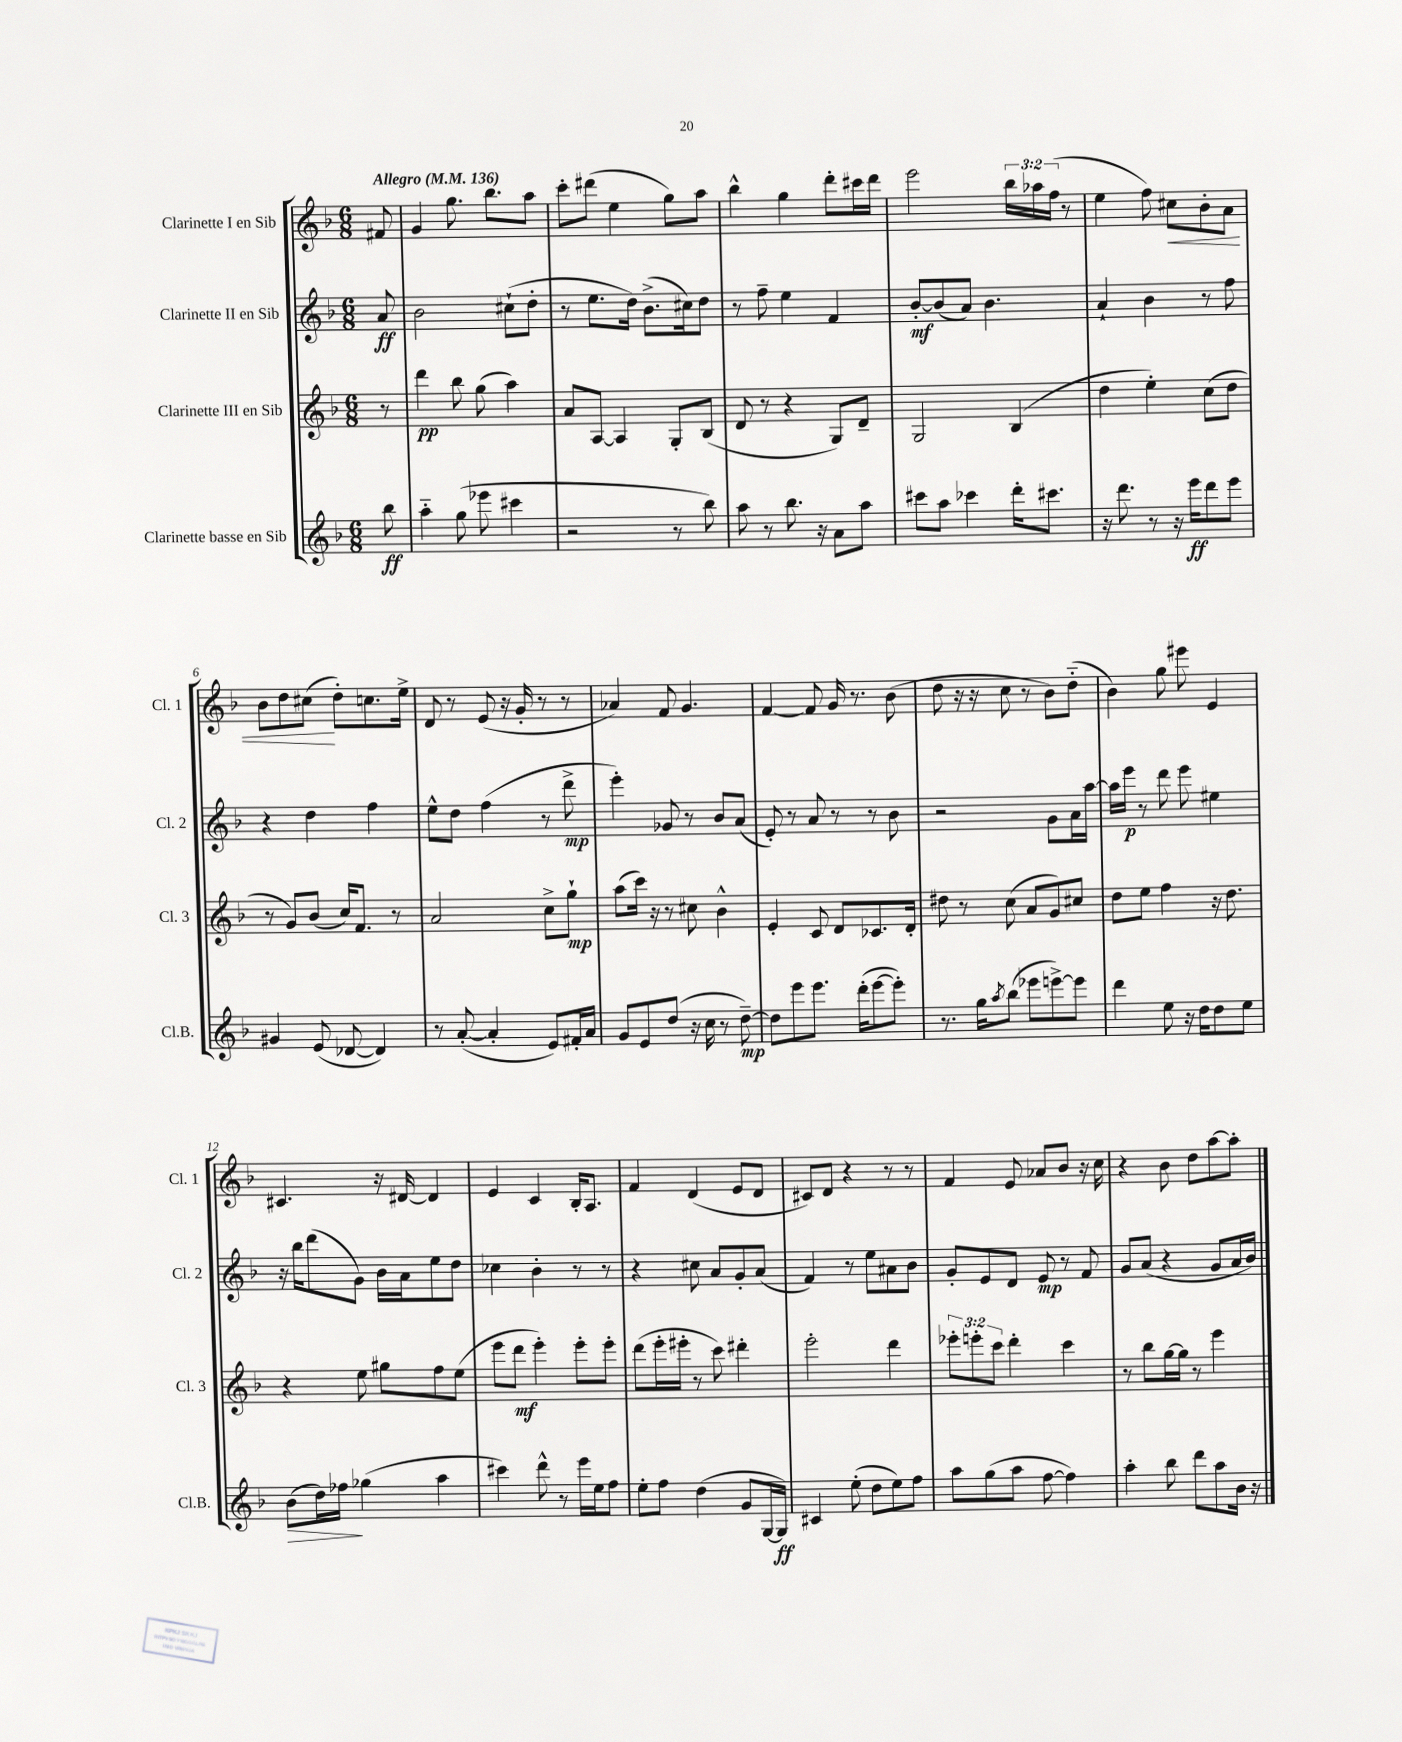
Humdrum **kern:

**kern	**dynam	**kern	**dynam	**kern	**dynam	**kern	**dynam
*part4	*part4	*part3	*part3	*part2	*part2	*part1	*part1
*staff4	*staff4	*staff3	*staff3	*staff2	*staff2	*staff1	*staff1
*I"Clarinette basse en Sib	*	*I"Clarinette III en Sib	*	*I"Clarinette II en Sib	*	*I"Clarinette I en Sib	*
*I'Cl.B.	*	*I'Cl. 3	*	*I'Cl. 2	*	*I'Cl. 1	*
*clefG2	*	*clefG2	*	*clefG2	*	*clefG2	*
*k[b-]	*	*k[b-]	*	*k[b-]	*	*k[b-]	*
*M6/8	*	*M6/8	*	*M6/8	*	*M6/8	*
*MM136	*	*MM136	*	*MM136	*	*MM136	*
=	=	=	=	=	=	=	=
!	!	!	!	!	!	!LO:TX:a:B:t=Allegro	!
8bb-\	ff	8r	.	8a/	ff	8f#X/	.
=1	=1	=1	=1	=1	=1	=1	=1
4aa\	.	4ddd\	pp	2b-\	.	4g/	.
(8gg\	.	8bb-\	.	.	.	8.gg\	.
8eee-X\	.	(8gg\	.	.	.	.	.
.	.	.	.	.	.	8.bb-\L	.
4ccc#X\	.	4aa\)	.	(8cc#X`\L	.	.	.
.	.	.	.	8dd'\J	.	8aa\J	.
=2	=2	=2	=2	=2	=2	=2	=2
2r	.	8a/L	.	8r	.	8ccc'\L	.
.	.	[8A/J	.	8.ee\L	.	(8ddd#X\J	.
.	.	4A/]	.	.	.	4ee\	.
.	.	.	.	16dd\Jk)	.	.	.
.	.	.	.	(8.b-^\L	.	.	.
8r	.	8G'/L	.	.	.	8gg\L)	.
.	.	.	.	16cc#X\k)	.	.	.
8bb-\)	.	(8B-/J	.	8dd\J	.	8aa\J	.
=3	=3	=3	=3	=3	=3	=3	=3
8aa\	.	8d/	.	8r	.	4bb-^^\	.
8r	.	8r	.	8ff~\	.	.	.
8.bb-\	.	4r	.	4ee\	.	4gg\	.
16r	.	.	.	.	.	.	.
8a\L	.	8G/L)	.	4f/	.	8ddd'\L	.
8aa\J	.	8d~/J	.	.	.	16ccc#X\L	.
.	.	.	.	.	.	16ddd\JJ	.
=4	=4	=4	=4	=4	=4	=4	=4
8ccc#X\L	.	2G/	.	[8b-'/L	mf	2eee\	.
8aa\J	.	.	.	(8b-/]	.	.	.
4ccc-X\	.	.	.	8a/J)	.	.	.
.	.	.	.	4.b-\	.	.	.
16ddd'\KL	.	(4B-/	.	.	.	24bb-\LL	.
.	.	.	.	.	.	24aa-X\	.
8.ccc#X\J	.	.	.	.	.	.	.
.	.	.	.	.	.	(24ff\JJ	.
.	.	.	.	.	.	8r	.
=5	=5	=5	=5	=5	=5	=5	=5
16r	.	4dd\	.	4a`/	.	4ee\	.
8.ddd\	.	.	.	.	.	.	.
8r	.	4ee'\)	.	4b-\	.	8ff\)	.
!	!	!	!	!	!	!	!LO:HP:b
16r	.	.	.	.	.	8cc#X\L	<
16eee\KL	ff	.	.	.	.	.	.
8ddd\	.	(8cc\L	.	8r	.	8b-'\	.
8eee\J	.	8dd\J	.	8ff\	.	8a\J	.
!!LO:LB:g=z
=6	=6	=6	=6	=6	=6	=6	=6
4g#X/	.	8r	.	4r	.	8b-\L	.
.	.	8g/L)	.	.	.	8dd\	.
(8e/	.	(8b-/J	.	4dd\	.	(8cc#X\J	.
[8d-X/	.	16cc/KL)	.	.	.	8dd'\L)	[
.	.	8.f/J	.	.	.	.	.
4d-/])	.	.	.	4ff\	.	8.ccn\	.
.	.	8r	.	.	.	.	.
.	.	.	.	.	.	16ee^\Jk	.
=7	=7	=7	=7	=7	=7	=7	=7
8r	.	2a/	.	8ee^^\L	.	8d/	.
([8a'/	.	.	.	8dd\J	.	8r	.
4a'/]	.	.	.	(4ff\	.	(8e/	.
.	.	.	.	.	.	16r	.
.	.	.	.	.	.	16g'/	.
8e/L)	.	8cc^\L	.	8r	.	8r	.
16f#X'/L	.	8gg`\J	mp	8ddd^\	mp	8r	.
16a/JJ	.	.	.	.	.	.	.
=8	=8	=8	=8	=8	=8	=8	=8
8g/L	.	(8aa\L	.	4eee'\)	.	4a-X/)	.
8e/	.	16ccc\Jk)	.	.	.	.	.
.	.	16r	.	.	.	.	.
(8dd/J	.	8r	.	8g-X/	.	8f/	.
16r	.	8cc#X\	.	8r	.	4.g/	.
16cc\	.	.	.	.	.	.	.
8r	.	4b-^^\	.	8b-/L	.	.	.
[8dd~\)	mp	.	.	(8a/J	.	.	.
=9	=9	=9	=9	=9	=9	=9	=9
8dd\L]	.	4e'/	.	8e'/)	.	[4f/	.
8eee\	.	.	.	8r	.	.	.
8.eee\J	.	8c/	.	8a/	.	8f/]	.
.	.	8d/L	.	8r	.	16g/	.
(16ddd'\KL	.	.	.	.	.	8.r	.
[8eee\	.	8.c-X/	.	8r	.	.	.
8eee'\J])	.	.	.	8b-\	.	(8b-\	.
.	.	16d'/Jk	.	.	.	.	.
=10	=10	=10	=10	=10	=10	=10	=10
8.r	.	8dd#X\	.	2r	.	8dd\	.
.	.	8r	.	.	.	16r	.
16gg\KL	.	.	.	.	.	16r	.
8qaa/	.	.	.	.	.	.	.
(8bb-\J	.	(8cc\	.	.	.	8cc\	.
8eee-X\L	.	8a/L	.	.	.	8r	.
[8eeen^\)	.	8g/)	.	8g\L	.	8b-\L)	.
8eee\J]	.	8cc#X/J	.	16a\L	.	(8dd\J	.
.	.	.	.	[16aa\JJ	.	.	.
=11	=11	=11	=11	=11	=11	=11	=11
4ddd\	.	8dd\L	.	16aa\LL]	.	4b-\)	.
.	.	.	.	16eee\JJ	p	.	.
.	.	8ee\J	.	8r	.	.	.
8ee\	.	4ff\	.	8ddd\	.	8gg\	.
16r	.	.	.	8eee\	.	8eee#X\	.
16dd\KL	.	.	.	.	.	.	.
8dd\	.	16r	.	4ee#X\	.	4e/	.
.	.	8.dd\	.	.	.	.	.
8ee\J	.	.	.	.	.	.	.
!!LO:LB:g=z
=12	=12	=12	=12	=12	=12	=12	=12
!	!LO:HP:b	!	!	!	!	!	!
(8b-\L	>	4r	.	16r	.	4.c#X/	.
.	.	.	.	16bb-\KL	.	.	.
16dd\L)	.	.	.	(8ddd\	.	.	.
16ff-X\JJ	.	.	.	.	.	.	.
(4gg-X\	]	8ee\	.	8g\J)	.	.	.
.	.	8gg#X\L	.	16b-\LL	.	16r	.
.	.	.	.	16a\J	.	[16d#X/	.
4aa\	.	8ff\	.	8ee\	.	4d#/]	.
.	.	(8ee\J	.	8dd\J	.	.	.
=13	=13	=13	=13	=13	=13	=13	=13
4ccc#X\)	.	8eee\L	.	4cc-X\	.	4e/	.
.	.	8ddd\J	mf	.	.	.	.
8ddd^^\	.	4eee'\)	.	4b-'\	.	4c/	.
8r	.	.	.	.	.	.	.
16eee\LL	.	8eee'\L	.	8r	.	16B-'/KL	.
16ee\J	.	.	.	.	.	8.A/J	.
8ff\J	.	8eee'\J	.	8r	.	.	.
=14	=14	=14	=14	=14	=14	=14	=14
8ee'\L	.	(8ddd\L	.	4r	.	4f/	.
8ff\J	.	16eee'\L	.	.	.	.	.
.	.	16eee#X'\JJ	.	.	.	.	.
(4dd\	.	8r	.	8cc#X\	.	(4d/	.
.	.	8ccc\)	.	8a/L	.	.	.
8g/L	.	4ddd#X'\	.	8g'/	.	8e/L	.
[16G/L	.	.	.	(8a/J	.	8d/J	.
16G/JJ])	ff	.	.	.	.	.	.
=15	=15	=15	=15	=15	=15	=15	=15
4c#X/	.	2eee'\	.	4f/)	.	8c#X/L)	.
.	.	.	.	.	.	8d/J	.
(8ee'\	.	.	.	8r	.	4r	.
8dd\L	.	.	.	8ee\L	.	.	.
8ee\)	.	4ddd\	.	8a#X\	.	8r	.
8ff\J	.	.	.	8b-\J	.	8r	.
=16	=16	=16	=16	=16	=16	=16	=16
8aa\L	.	12eee-X'\L	.	8g'/L	.	4f/	.
.	.	12eeen'\	.	.	.	.	.
(8gg\	.	.	.	8e/	.	.	.
.	.	12ccc\J	.	.	.	.	.
8aa\J	.	4ddd'\	.	8d/J	.	8e/	.
[8ff\	.	.	.	8e/	mp	8a-X/L	.
4ff\])	.	4ccc\	.	8r	.	8b-/J	.
.	.	.	.	8f/	.	16r	.
.	.	.	.	.	.	16cc\	.
=17	=17	=17	=17	=17	=17	=17	=17
4aa'\	.	8r	.	8g/L	.	4r	.
.	.	8bb-\L	.	(8a/J	.	.	.
8bb-\	.	[16gg\L	.	4r	.	8b-\	.
.	.	16gg\JJ]	.	.	.	.	.
8ddd\L	.	8r	.	.	.	8dd\L	.
8aa\	.	4eee\	.	8g/L	.	[8aa\	.
16b-\Jk	.	.	.	16a/L	.	8aa'\J]	.
16r	.	.	.	16b-/JJ)	.	.	.
==	==	==	==	==	==	==	==
*-	*-	*-	*-	*-	*-	*-	*-
